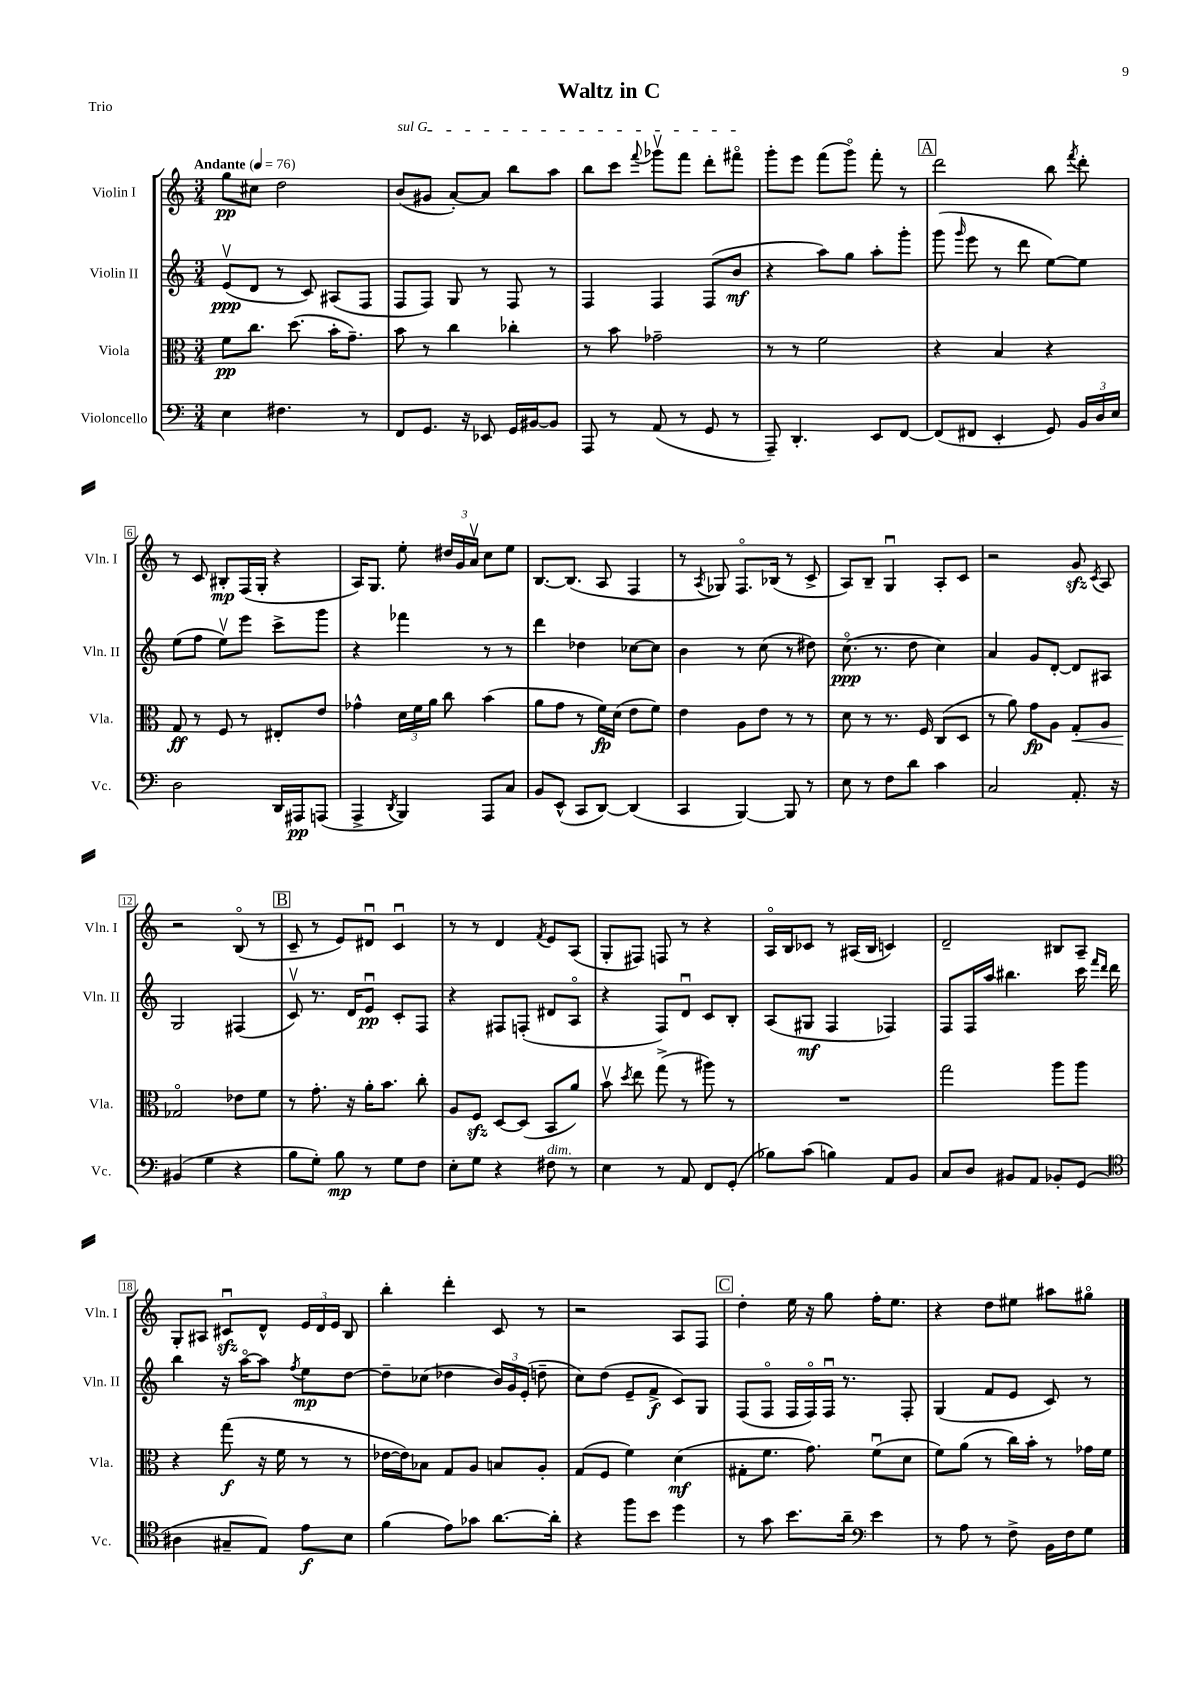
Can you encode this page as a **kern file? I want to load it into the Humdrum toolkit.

**kern	**dynam	**kern	**dynam	**kern	**dynam	**kern	**dynam
*part4	*part4	*part3	*part3	*part2	*part2	*part1	*part1
*staff4	*staff4	*staff3	*staff3	*staff2	*staff2	*staff1	*staff1
*I"Violoncello	*	*I"Viola	*	*I"Violin II	*	*I"Violin I	*
*I'Vc.	*	*I'Vla.	*	*I'Vln. II	*	*I'Vln. I	*
*clefF4	*	*clefC3	*	*clefG2	*	*clefG2	*
*k[]	*	*k[]	*	*k[]	*	*k[]	*
*M3/4	*	*M3/4	*	*M3/4	*	*M3/4	*
*MM76	*	*MM76	*	*MM76	*	*MM76	*
=1	=1	=1	=1	=1	=1	=1	=1
!	!	!	!	!	!	!LO:TX:a:B:t=Andante	!
4E\	.	8f\L	pp	(8ev/L	ppp	8gg\L	pp
.	.	8.cc\J	.	8d/J	.	8cc#X\J	.
4.F#X\	.	.	.	8r	.	2dd\	.
.	.	(8.dd\	.	.	.	.	.
.	.	.	.	8c/)	.	.	.
.	.	16b'\KL	.	(8A#X/L	.	.	.
.	.	8.g~\J)	.	.	.	.	.
8r	.	.	.	8F/J	.	.	.
=2	=2	=2	=2	=2	=2	=2	=2
!	!	!	!	!	!	!LO:TX:a:i:t=sul G	!
8FF/L	.	8b\	.	8F/L	.	(8b/L	.
8.GG/J	.	8r	.	8F/J)	.	8g#X/J	.
.	.	4cc\	.	8G/	.	[8a'/L)	.
16r	.	.	.	.	.	.	.
8EE-X/	.	.	.	8r	.	8a/J]	.
16GG/LL	.	4cc-X'\	.	8F/	.	8bb\L	.
[16BB#X/J	.	.	.	.	.	.	.
8BB#/J]	.	.	.	8r	.	8aa\J	.
=3	=3	=3	=3	=3	=3	=3	=3
8AAA/	.	8r	.	4F/	.	8bb\L	.
8r	.	8b\	.	.	.	8ccc\J	.
.	.	.	.	.	.	8qqfff/	.
(8AA/	.	2g-X~\	.	4F/	.	8ggg-Xv\L	.
8r	.	.	.	.	.	8fff\J	.
8GG/	.	.	.	(8F/L	.	8ddd'\L	.
8r	.	.	.	8b/J	mf	8fff#X\J	.
=4	=4	=4	=4	=4	=4	=4	=4
8AAA~/)	.	8r	.	4r	.	8ggg'\L	.
4.DD'/	.	8r	.	.	.	8eee\J	.
.	.	2f\	.	8aa\L)	.	(8fff\L	.
.	.	.	.	8gg\J	.	8ggg\J)	.
8EE/L	.	.	.	8aa'\L	.	8fff'\	.
[8FF/J	.	.	.	8ggg'\J	.	8r	.
!!LO:REH:place=s1:t=A
=5	=5	=5	=5	=5	=5	=5	=5
(8FF/L]	.	4r	.	(8ggg\	.	2ddd\	.
.	.	.	.	16qqggg/	.	.	.
8FF#X/J	.	.	.	8eee\	.	.	.
4EE'/	.	4B/	.	8r	.	.	.
.	.	.	.	8ddd\	.	.	.
8GG/)	.	4r	.	[8ee\L)	.	8bb\	.
.	.	.	.	.	.	8qfff/	.
24BB/LL	.	.	.	8ee\J]	.	8ddd'\	.
24D/	.	.	.	.	.	.	.
24E/JJ	.	.	.	.	.	.	.
!!LO:LB:g=z
=6	=6	=6	=6	=6	=6	=6	=6
2D\	.	8G/	ff	(8ee\L	.	8r	.
.	.	8r	.	8ff\J	.	8c/	.
.	.	8F/	.	8eev\L)	.	8B#X'/L	mp
.	.	8r	.	8eee\J	.	(16F/L	.
.	.	.	.	.	.	16G'/JJ	.
16DD/LL	.	8E#X'/L	.	8ccc^\L	.	4r	.
16AAA#X/J	pp	.	.	.	.	.	.
(8AAAn/J	.	8e/J	.	8ggg\J	.	.	.
=7	=7	=7	=7	=7	=7	=7	=7
4AAA^/	.	4g-X^^\	.	4r	.	16A/KL)	.
.	.	.	.	.	.	8.G/J	.
8qDD/	.	.	.	.	.	.	.
4BBB/)	.	24d\LL	.	4fff-X\	.	8ee'\	.
.	.	24f\	.	.	.	.	.
.	.	24a\JJ	.	.	.	.	.
.	.	8cc\	.	.	.	24dd#X/LL	.
.	.	.	.	.	.	24g/	.
.	.	.	.	.	.	24av/JJ	.
8AAA/L	.	(4b\	.	8r	.	8cc\L	.
8C/J	.	.	.	8r	.	8ee\J	.
=8	=8	=8	=8	=8	=8	=8	=8
8BB/L	.	8a\L	.	4ddd\	.	[8.B/L	.
(8EE^^/J	.	8g\J	.	.	.	.	.
.	.	.	.	.	.	(8.B/J]	.
8CC/L	.	8r	.	4dd-X\	.	.	.
[8DD/J)	.	16f\LL)	fp	.	.	8A/	.
.	.	(16d\JJ	.	.	.	.	.
(4DD/]	.	8e\L	.	[8cc-X\L	.	4F/	.
.	.	8f\J)	.	8cc-\J]	.	.	.
=9	=9	=9	=9	=9	=9	=9	=9
4CC/	.	4e\	.	4b\	.	8r	.
.	.	.	.	.	.	8qA/	.
.	.	.	.	.	.	8G-X/)	.
[4BBB/)	.	8A\L	.	8r	.	8.F/L	.
.	.	8e\J	.	(8cc\	.	.	.
.	.	.	.	.	.	(16B-X/Jk	.
8BBB/]	.	8r	.	8r	.	8r	.
8r	.	8r	.	8dd#X\)	.	8c^/	.
=10	=10	=10	=10	=10	=10	=10	=10
8E\	.	8d\	.	(8.cc\	ppp	8A/L)	.
8r	.	8r	.	.	.	8B~/J	.
.	.	.	.	8.r	.	.	.
8F\L	.	8.r	.	.	.	4Gu/	.
8d\J	.	.	.	8dd\	.	.	.
.	.	16F/	.	.	.	.	.
4c\	.	(8C/L	.	4cc\)	.	8A'/L	.
.	.	8D/J	.	.	.	8c/J	.
=11	=11	=11	=11	=11	=11	=11	=11
2C/	.	8r	.	4a/	.	2r	.
.	.	8a\)	.	.	.	.	.
.	.	8g\L	fp	8g/L	.	.	.
.	.	8A\J	.	[8d'/J	.	.	.
!	!	!	!LO:HP:b	!	!	!	!
8.AA'/	.	8G'/L	<	8d/L]	.	8gzz/	.
.	.	.	.	.	.	8qc/	.
.	.	8A/J	.	8A#X/J	.	8A/	.
16r	.	.	.	.	.	.	.
!!LO:LB:g=z
=12	=12	=12	=12	=12	=12	=12	=12
(4BB#X/	.	2G-X/	.	2G/	.	2r	.
4G\	.	.	.	.	.	.	.
4r	.	8e-X\L	[	(4F#X/	.	(8B/	.
.	.	8f\J	.	.	.	8r	.
!!LO:REH:place=s1:t=B
=13	=13	=13	=13	=13	=13	=13	=13
8B\L	.	8r	.	8cv/)	.	8c~/	.
8G'\J)	.	8.g'\	.	8.r	.	8r	.
8B\	mp	.	.	.	.	8e/L)	.
.	.	16r	.	16d/KL	.	.	.
8r	.	16a'\KL	.	8eu/J	pp	8d#Xu/J	.
.	.	8.b\J	.	.	.	.	.
8G\L	.	.	.	8c'/L	.	4cu/	.
8F\J	.	8cc'\	.	8F/J	.	.	.
=14	=14	=14	=14	=14	=14	=14	=14
8E'\L	.	8A/L	.	4r	.	8r	.
8G\J	.	8Fzz/J	.	.	.	8r	.
4r	.	[8D/L	.	8F#X/L	.	4d/	.
.	.	(8D/J]	.	(8Fn'/J	.	.	.
.	.	.	.	.	.	8qf/	.
!LO:TX:a:i:t=dim.	!	!	!	!	!	!	!
8F#X\	.	8BB/L	.	8d#X/L	.	8e/L	.
8r	.	8a/J)	.	8A/J	.	(8A/J	.
=15	=15	=15	=15	=15	=15	=15	=15
4E\	.	8bv\	.	4r	.	8G'/L	.
.	.	8qdd/	.	.	.	.	.
.	.	8ee\	.	.	.	8F#X/J)	.
8r	.	(8gg^\	.	8F/L)	.	8Fn/	.
8AA/	.	8r	.	8du/J	.	8r	.
8FF/L	.	8aa#X\)	.	8c/L	.	4r	.
(8GG'/J	.	8r	.	8B'/J	.	.	.
=16	=16	=16	=16	=16	=16	=16	=16
8B-X\L)	.	2.r	.	(8A/L	.	16A/LL	.
.	.	.	.	.	.	16B/J	.
(8c\J	.	.	.	8G#X/J	mf	8c-X/J	.
4Bn\)	.	.	.	4F/	.	8r	.
.	.	.	.	.	.	(16A#X/LL	.
.	.	.	.	.	.	16B/JJ	.
8AA/L	.	.	.	4F-X/)	.	4cn/)	.
8BB/J	.	.	.	.	.	.	.
=17	=17	=17	=17	=17	=17	=17	=17
8C/L	.	2gg\	.	8F/L	.	2d~/	.
8D/J	.	.	.	16F/L	.	.	.
.	.	.	.	16aa/JJ	.	.	.
8BB#X/L	.	.	.	4.bb#X\	.	.	.
8AA/J	.	.	.	.	.	.	.
8BB-X'/L	.	8aa\L	.	.	.	8B#X/L	.
(8GG/J	.	8aa\J	.	16ccc\	.	8A~/J	.
.	.	.	.	16qqfff/LL	.	.	.
.	.	.	.	16qqddd/JJ	.	.	.
.	.	.	.	16ddd\	.	.	.
!!LO:LB:g=z
=18	=18	=18	=18	=18	=18	=18	=18
*clefC4	*	*	*	*	*	*	*
4A#X\	.	4r	.	4bb\	.	8G'/L	.
.	.	.	.	.	.	8A#X/J	.
8G#X~/L	.	(8gg\	f	16r	.	8c#Xzzu/L	.
.	.	.	.	[16aa\KL	.	.	.
8E/J)	.	16r	.	8aa\J]	.	8d^^/J	.
.	.	16f\	.	.	.	.	.
.	.	.	.	8qff/	.	.	.
8e\L	f	8r	.	8ee\L	mp	24e/LL	.
.	.	.	.	.	.	24d/	.
.	.	.	.	.	.	24e/JJ	.
8B\J	.	8r	.	[8dd\J	.	8B/	.
=19	=19	=19	=19	=19	=19	=19	=19
(4f\	.	[16e-X\LL	.	8dd~\L]	.	4bb'\	.
.	.	16e-\J])	.	.	.	.	.
.	.	8B-X\J	.	(8cc-X\J	.	.	.
8e\L)	.	8G/L	.	4dd-X\	.	4ddd'\	.
8g-X\J	.	8A/J	.	.	.	.	.
[8.a\L	.	8Bn/L	.	24b/LL)	.	8c/	.
.	.	.	.	24g/	.	.	.
.	.	.	.	(24e'/JJ	.	.	.
.	.	8A'/J	.	8ddn~\	.	8r	.
16a'\Jk]	.	.	.	.	.	.	.
=20	=20	=20	=20	=20	=20	=20	=20
4r	.	(8G/L	.	8cc\L)	.	2r	.
.	.	8F/J	.	(8dd\J	.	.	.
8ff\L	.	4f\)	.	8e~/L	.	.	.
8b\J	.	.	.	8f^/J	f	.	.
4dd\	.	(4d\	mf	8c/L)	.	8A/L	.
.	.	.	.	8G/J	.	8F/J	.
!!LO:REH:place=s1:t=C
=21	=21	=21	=21	=21	=21	=21	=21
8r	.	8G#X'\L	.	(8F/L	.	4dd'\	.
8g\	.	8.f\J	.	8F/J	.	.	.
8.b\L	.	.	.	16F/LL	.	16ee\	.
.	.	8.g\)	.	16F/)	.	16r	.
.	.	.	.	16Fu/JJ	.	8gg\	.
16a~\Jk	.	.	.	8.r	.	.	.
*clefF4	*	*	*	*	*	*	*
4e\	.	(8fu\L	.	.	.	16ff'\KL	.
.	.	.	.	.	.	8.ee\J	.
.	.	8d\J	.	8F'/	.	.	.
=22	=22	=22	=22	=22	=22	=22	=22
8r	.	8f\L)	.	(4G/	.	4r	.
8A\	.	(8a\J	.	.	.	.	.
8r	.	8r	.	8f/L	.	8dd\L	.
8F^\	.	16cc\LL)	.	8e/J	.	8ee#X\J	.
.	.	16b'\JJ	.	.	.	.	.
16BB\LL	.	8r	.	8c/)	.	8aa#X\L	.
16F\J	.	.	.	.	.	.	.
8G\J	.	16g-X\LL	.	8r	.	8gg#X\J	.
.	.	16f\JJ	.	.	.	.	.
==	==	==	==	==	==	==	==
*-	*-	*-	*-	*-	*-	*-	*-
